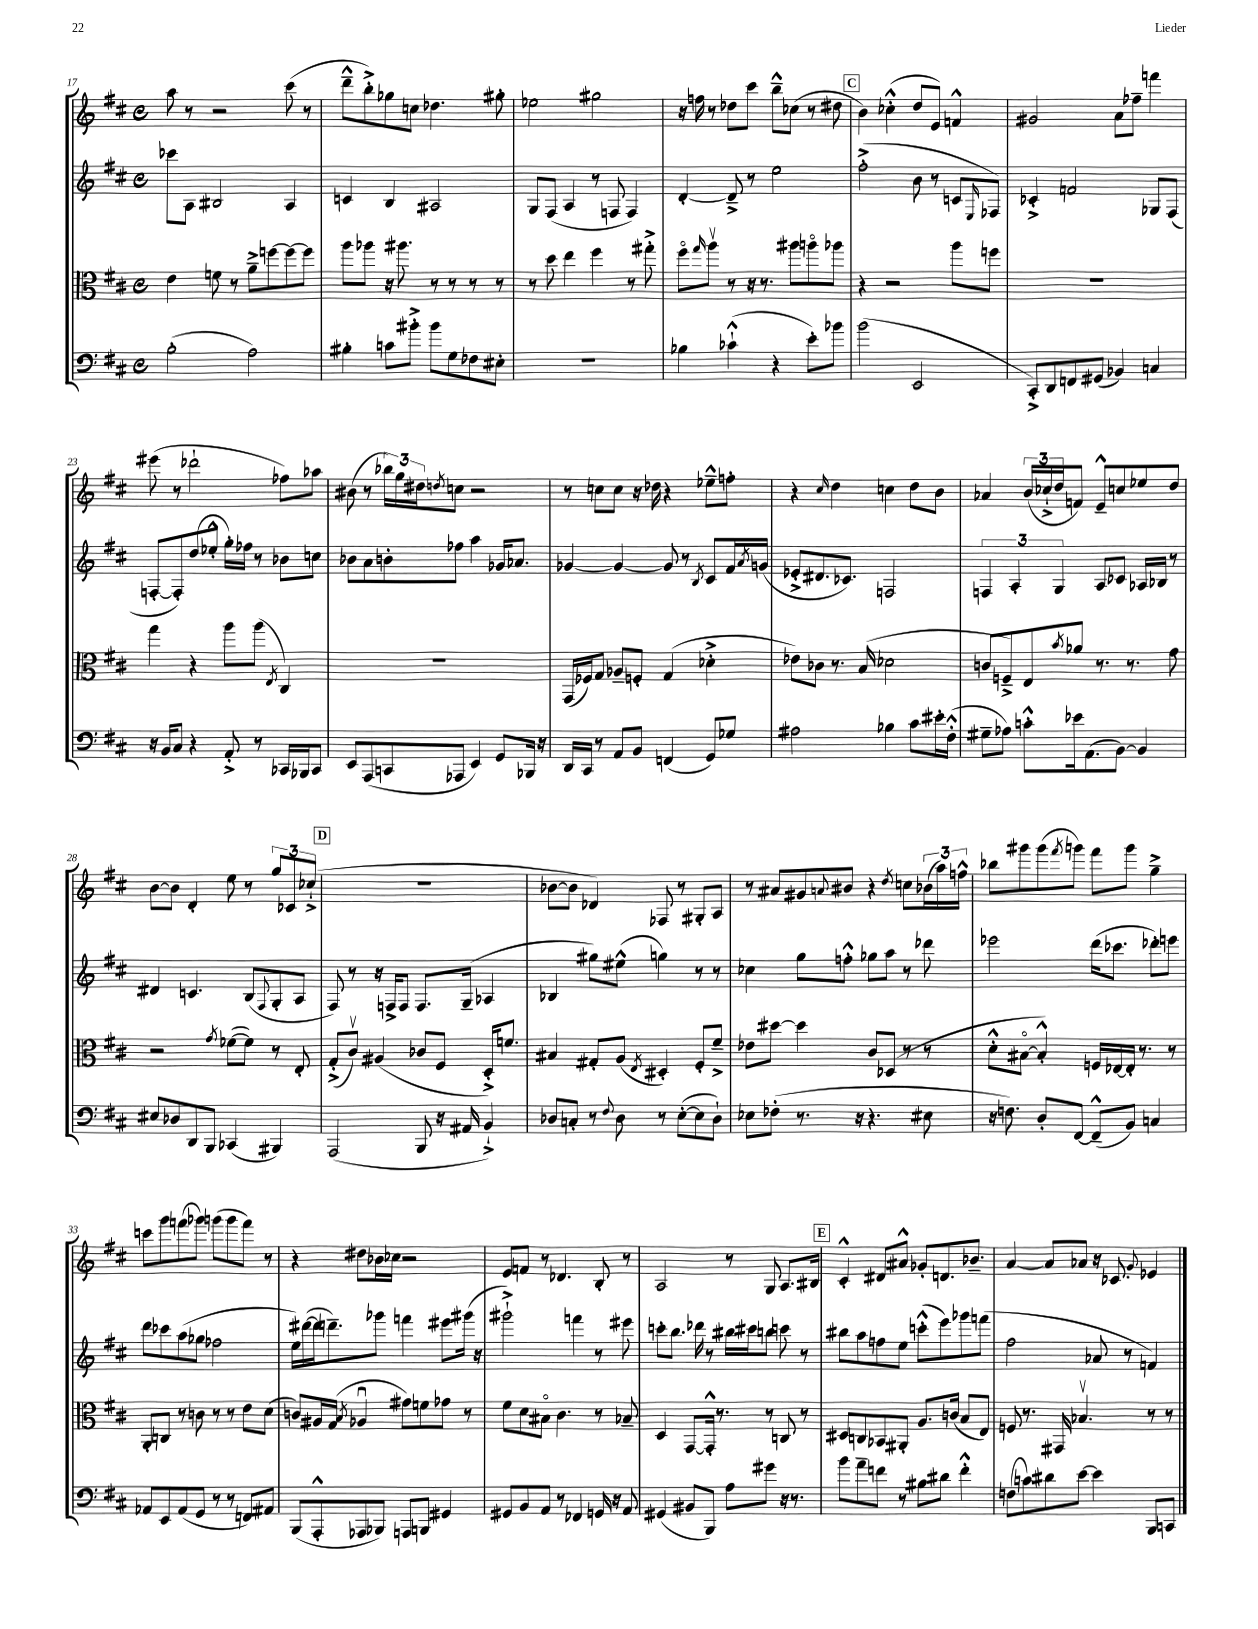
<<
\new StaffGroup <<
\new Staff = "s0" {
    \clef treble \key d \major \defaultTimeSignature \time 4/4
    a''8 r8 r2 cis'''8( r8 |
    d'''8---^ b''8-.->) ges''8 c''8 des''4. gis''8-. |
    ees''2 gis''2 |
    r16 f''16 r8 des''8 cis'''8 b''8---^ ces''8( r8 dis''8 |
    \mark \markup { \box "C" } b'4) ces''4-.-^( d''8 e'8) f'4-^ |
    gis'2 a'8 fes''8-- f'''4 |
    eis'''8( r8 des'''2-! fes''8) aes''8 |
    bis'8( r8 \tuplet 3/2 { bes''16) g''16 dis''16 } \acciaccatura { d''8 } c''8 r2 |
    r8 c''8 c''8 r16 des''16 r4 ees''8---^ f''8-. |
    r4 \grace { cis''16 } d''4 c''4 d''8 b'8 |
    aes'4 \tuplet 3/2 { b'16( ces''16-!-> d''16 } f'8) e'8---^ c''8 ees''8 d''8 |
    b'8~ b'8 d'4-. e''8 r8 \tuplet 3/2 { g''8 ces'8 ces''8-!->( } |
    \mark \markup { \box "D" } R1 |
    bes'8~ bes'8 des'4) fes8 r8 gis8-. a8 |
    r8 ais'8 gis'8 \appoggiatura { a'8 } bis'8 r4 \acciaccatura { d''8 } c''8 \tuplet 3/2 { bes'16( a''16) f''16-^ } |
    bes''8 gis'''8 gis'''8( \acciaccatura { fis'''8 } g'''8) fis'''8 g'''8 g''4---> |
    c'''8 g'''8 f'''8( ges'''8) g'''8( g'''8 f'''8) r8 |
    r4 dis''8 bes'16 ces''16 r2 |
    e'8 f'8 r8 des'4. b8-. r8 |
    a2 r8 g8 a8. bis16 |
    \mark \markup { \box "E" } cis'4-.-^ dis'8 ais'8-^ ges'8-. d'8. bes'8.-- |
    a'4~ a'8 aes'8 r16 ces'8. \appoggiatura { g'8 } ees'4 \bar "|." |
}
\new Staff = "s1" {
    \clef treble \key d \major \defaultTimeSignature \time 4/4
    ces'''8 a8 bis2 a4 |
    c'4 b4 ais2 |
    g8 fis8( a4 r8 f8 f4) |
    d'4~-. d'8---> r8 e''2 |
    \mark \markup { \box "C" } fis''2-.->( b'8 r8 c'8 \grace { e16 } fes8) |
    ces'4-.-> f'2 ges8 fis8( |
    f8~-. f8-.) d''8( ees''8-.-^ g''16-.) fes''16 r8 bes'8 c''8 |
    bes'8 a'8 b'8-. fes''8 a''4 ges'16 aes'8. |
    ges'4~ ges'4~ ges'8 r8 \acciaccatura { b8 } cis'8 fis'16 \acciaccatura { a'8 } g'16( |
    ees'8-.-> dis'8. ces'8.) f2 |
    \tuplet 3/2 { f4 a4-. g4 } a8 ces'8 aes16 bes16 r8 |
    dis'4 c'4. b8( \appoggiatura { fis8 } g8-. a8 |
    \mark \markup { \box "D" } fis8) r8 r16 f16-> f8 f8. g16--( aes4 |
    bes4 gis''8) eis''8-^( g''4) r8 r8 |
    ces''4 g''8 f''8-.-^ ges''8 a''8 r8 des'''8 |
    ees'''2 d'''16( ces'''8. des'''8-.) e'''8 |
    d'''8 ces'''8 a''8( ges''8 fes''2 |
    e''16) dis'''16~( dis'''16 d'''8.--) ges'''8 f'''4 eis'''8 gis'''16( r16 |
    gis'''2-!->) f'''4 r8 eis'''8 |
    c'''8-. b''8. des'''16 r8 bis''16 cis'''16 b''8 c'''8 r8 |
    \mark \markup { \box "E" } bis''8 a''8 f''8 e''8 c'''8-.-^( e'''8) ges'''8 f'''8( |
    fis''2 aes'8 r8 f'4) \bar "|." |
}
\new Staff = "s2" {
    \clef alto \key d \major \defaultTimeSignature \time 4/4
    e'4 f'8 r8 a'8---> f''8~ f''8~ f''8 |
    a''8 aes''8 r16 ais''8. r8 r8 r8 r8 |
    r8 d''8 e''4 fis''4 r8 gis''8-.-> |
    fis''8\flageolet \grace { g''16 } a''8\upbow r8 r16 r8. ais''8 a''8\flageolet aes''8 |
    \mark \markup { \box "C" } r4 r2 a''8 f''8 |
    R1 |
    g''4 r4 a''8 a''8( \acciaccatura { e8 } cis4) |
    R1 |
    g,16( fes16) g8 aes8-- f8-. g4( des'4-.-> |
    ees'8) ces'8 r8. b16( des'2 |
    c'8 f8--->) e8 \acciaccatura { b'8 } aes'8 r8. r8. g'8 |
    r2 \acciaccatura { g'8 } fes'8~( fes'8) r8 e8-. |
    \mark \markup { \box "D" } g8-.->( cis'8\upbow) ais4( ces'8 fis8 d16-.->) f'8. |
    bis4 gis8-. a8( \acciaccatura { e8 } dis4-.) fis8-. fis'8---> |
    ees'8 dis''8~ dis''4 cis'8 des8( r8 r8 |
    d'8-.-^ bis8~\flageolet bis4-.-^) f16 ees16~ ees16-. r8. r8 |
    a,8-. c8 r8 c'8 r8 r8 e'8 d'8( |
    c'8) ais16 g16( \acciaccatura { b8 } aes4\downbow gis'8) f'8 ges'8 r8 |
    fis'8 d'8 bis8\flageolet cis'4. r8 bes8-- |
    d4 g,8~ g,16-.-^ r8. r8 c8 r8 |
    \mark \markup { \box "E" } dis8 c8 bes,8 ais,8-. a8. c'16( b8 e8) |
    f8 r8. gis,16 bes4.\upbow r8 r8 \bar "|." |
}
\new Staff = "s3" {
    \clef bass \key d \major \defaultTimeSignature \time 4/4
    b2-.( a2) |
    bis4-. c'8 bis'8-.-> bis'8 g8 fes8 eis8-. |
    R1 |
    bes4 ces'4-!-^( r4 e'8-.) bes'8 |
    \mark \markup { \box "C" } b'2( e,2 |
    cis,8-.->) d,8 f,8 gis,8( bes,4) c4 |
    r16 b,16 cis8 r4 a,8-.-> r8 ces,16 bes,,16 ces,8 |
    e,8 a,,8( c,8 aes,,8 e,4) g,8 bes,,16 r16 |
    d,16 cis,16 r8 a,8 b,8 f,4( g,8) ges8 |
    ais2 bes4 cis'8 eis'16-. fis16-.-^( |
    gis8-- aes8) c'8-.-^ ees'16 a,8.( b,8~) b,4 |
    eis8 des8 d,8 b,,8 ces,4( bis,,4) |
    \mark \markup { \box "D" } a,,2( b,,8 r16 ais,16 b,4-!->) |
    des8 c8-. r8 \appoggiatura { fis8 } des8 r8 e8~-.( e8 des8-!) |
    ees8 fes8-.( r8. r16 r4. eis8 |
    r16 f8.) d8-. fis,8~ fis,8---^( b,8) c4 |
    aes,8 e,8 aes,8( g,8 r8 r8 f,8) ais,8 |
    b,,8( a,,8-.-^ aes,,8 bes,,8) a,,8 b,,8 gis,4 |
    gis,8 b,8 a,8 r8 fes,4 g,16 r16 a,8 |
    gis,4( bis,8 b,,8) a8 gis'8 r16 r8. |
    \mark \markup { \box "E" } b'8 a'8-- f'8 r8 bis8 dis'8 f'4-.-^ |
    f8( c'8) dis'8 e'8~ e'4 b,,8 c,8 \bar "|." |
}
>>
>>
\layout { \context { \Score currentBarNumber = #17 } }
